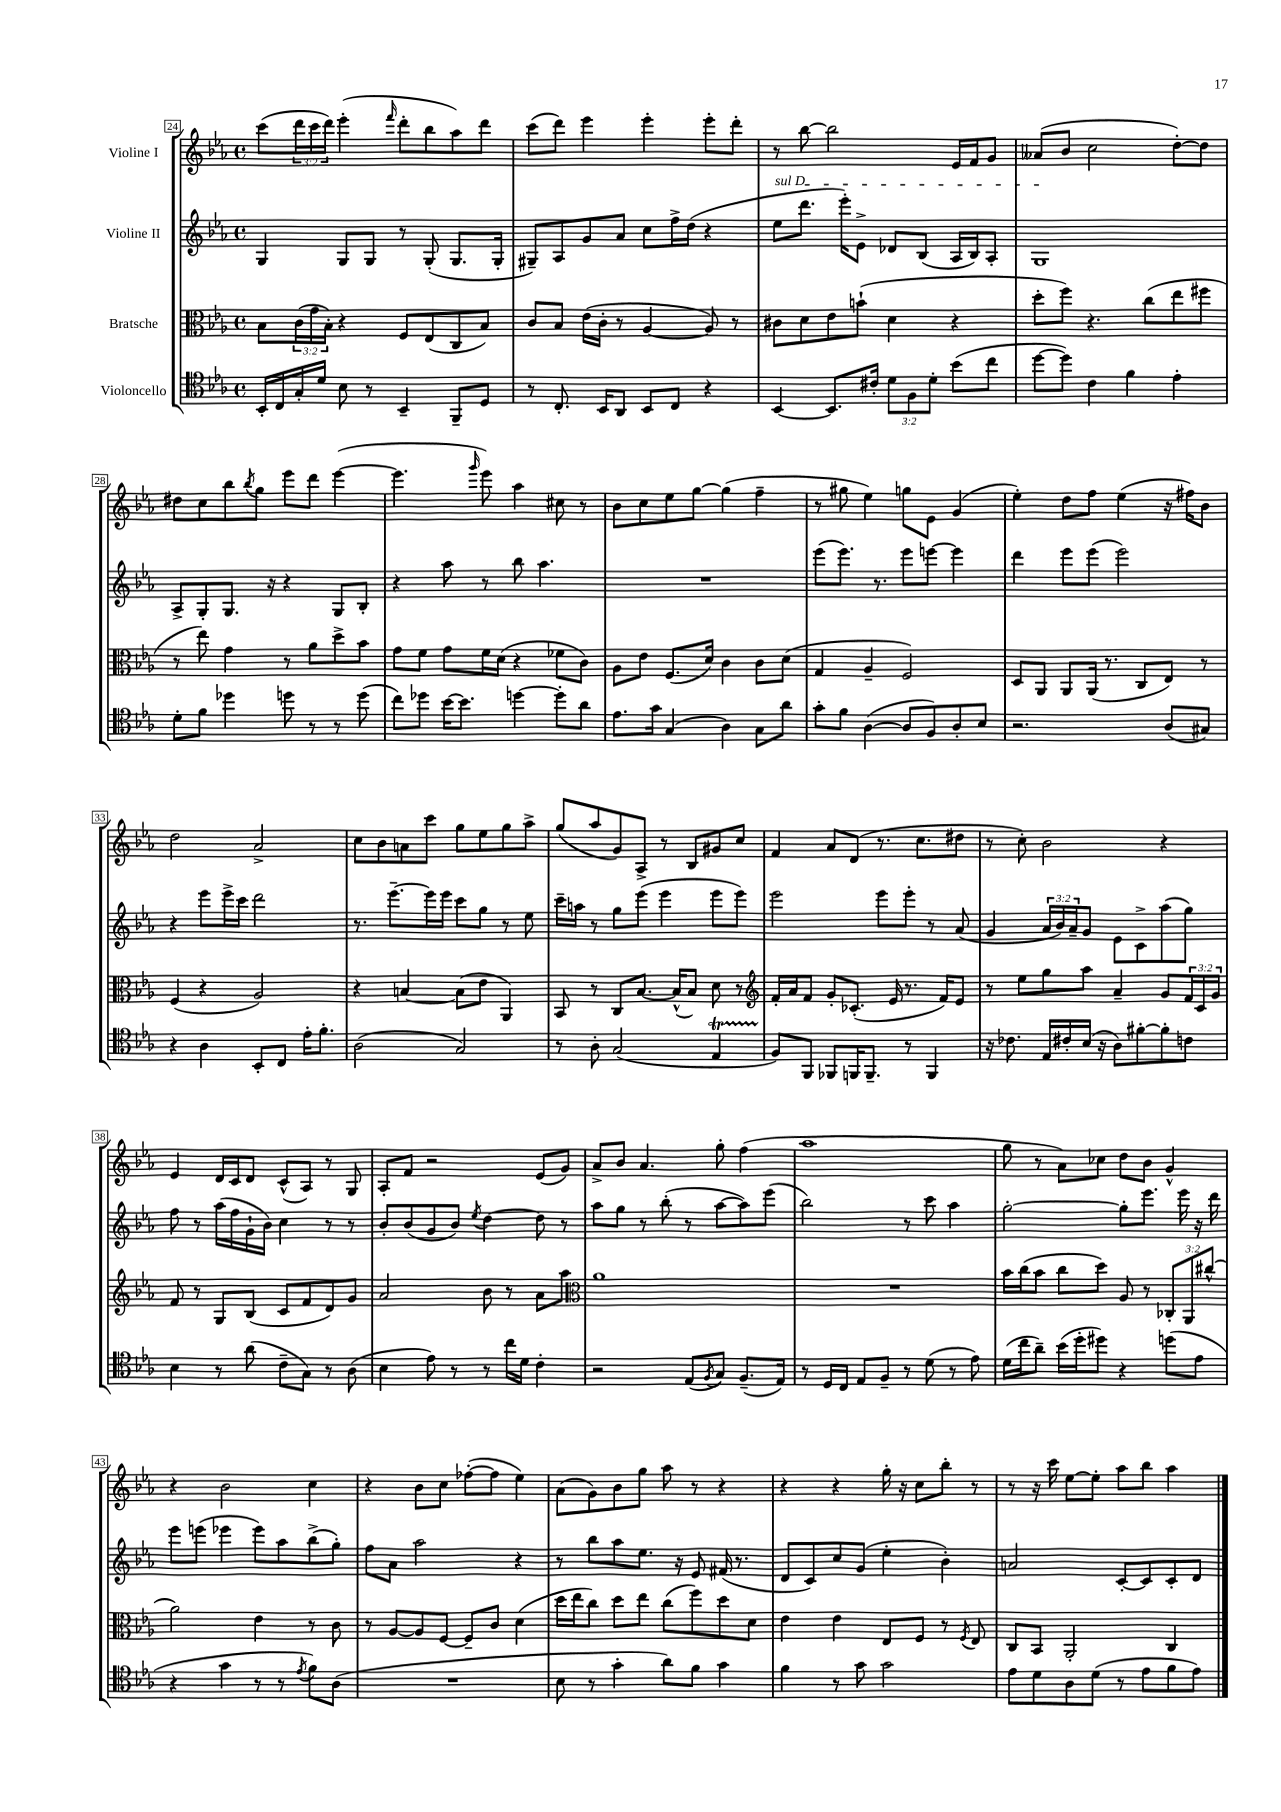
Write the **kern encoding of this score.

**kern	**kern	**kern	**kern
*staff4	*staff3	*staff2	*staff1
*clefC4	*clefC3	*clefG2	*clefG2
*k[b-e-a-]	*k[b-e-a-]	*k[b-e-a-]	*k[b-e-a-]
*M4/4	*M4/4	*M4/4	*M4/4
*met(c)	*met(c)	*met(c)	*met(c)
16BB-'	8B-	4G	(8ccc
16C	.	.	.
16G'	(24c	.	24ddd
.	24g	.	24ccc
16d	.	.	.
.	24B-')	.	24ddd)
8B-	4r	8G	(4eee-'
8r	.	8G	.
.	.	.	16qqfff
4BB-~	8F	8r	8ddd'
.	(8E-	(8G'	8bb-
8FF~	8C	8.G	8aa-)
8D	8B-)	.	8ddd
.	.	16G'	.
=	=	=	=
8r	8c	8G#~)	(8ccc
8.C'	8B-	8A-	8ddd)
.	(16e-	8g	4eee-
16BB-	16c'	.	.
8AA-	8r	8a-	.
8BB-	[4A-	8cc	4eee-'
8C	.	16ff^	.
.	.	(16dd	.
4r	8A-])	4r	8eee-'
.	8r	.	8ddd'
=	=	=	=
[4BB-	8c#	8ee-	8r
.	8d	8.ddd	[8bb-
8.BB-]	8e-	.	2bb-]
.	.	16eee-')	.
.	(8b`	8e-^	.
16c#'	.	.	.
12d	4d	8d-	.
12F	.	.	.
.	.	(8B-	.
12d'	.	.	.
(8b-	4r	16A-	16e-
.	.	16B-)	16f
8cc	.	8A-'	8g
=	=	=	=
[8dd	8dd'	1G	(8a--
8dd])	8ff)	.	8b-
4c	4.r	.	2cc
4f	.	.	.
.	(8cc	.	.
4e-'	8ee-	.	[8dd')
.	8ff#	.	8dd]
=	=	=	=
8d'	8r	8A-^	8dd#
8f	8ee-)	8G'	8cc
4dd-	4g	8.G	8bb-
.	.	.	8qbb-
.	.	.	8gg
.	.	16r	.
8dd	8r	4r	8eee-
8r	8a-	.	8ddd
8r	8dd^	8G	([4eee-
(8dd	8b-	8B-'	.
=	=	=	=
8cc)	8g	4r	4.eee-]
8dd-	8f	.	.
[16b-	8g	8aa-	.
8.b-]	.	.	.
.	.	.	16qqggg
.	16f	8r	8eee-)
.	(16d	.	.
[4dd	4r	8bb-	4aa-
.	.	4.aa-	.
8dd']	8f-	.	8cc#
8a-	8c)	.	8r
=	=	=	=
8.e-	8A-	1r	8b-
.	8e-	.	8cc
16g	.	.	.
(4G	(8.F	.	8ee-
.	.	.	[8gg
.	16d)	.	.
4A-)	4c	.	(4gg]
8G	8c	.	4ff~
8a-	(8d	.	.
=	=	=	=
8g'	4G	(8eee-	8r
8f	.	8.eee-)	8gg#
([4A-	4A-~	.	4ee-)
.	.	8.r	.
8A-]	2F)	8eee-	8gg
8F)	.	[8eee	8e-
8A-'	.	4eee]	(4g
8B-	.	.	.
=	=	=	=
2.r	8D	4ddd	4ee-')
.	8AA-	.	.
.	8AA-	8eee-	8dd
.	(16AA-	(8eee-	8ff
.	8.r	.	.
.	.	2eee-)	(4ee-
.	8C	.	.
(8A-	8E-)	.	16r
.	.	.	16ff#)
8G#)	8r	.	8b-
=	=	=	=
4r	(4F	4r	2dd
4A-	4r	8eee-	.
.	.	16eee-^	.
.	.	16ccc	.
8BB-'	2A-)	2ddd	2a-^
8C	.	.	.
16e-'	.	.	.
8.f'	.	.	.
=	=	=	=
(2A-	4r	8.r	8cc
.	.	.	8b-
.	.	[8.eee-~	.
.	[4B	.	8a
.	.	16eee-]	8ccc
.	.	16eee-	.
2G)	(8B]	8ccc	8gg
.	8e-	8gg	8ee-
.	4AA-)	8r	8gg
.	.	8ee-	8aa-^
=	=	=	=
8r	8BB-	16ccc~	(8gg
.	.	16aa	.
8A-'	8r	8r	8aa-
(2G	8C	8gg	8g)
.	[8.B-	(8eee-	8A-^
.	.	4eee-	8r
.	(16B-^^]	.	.
.	8B-)	.	8B-
4E-	8d	8eee-	8g#
.	8r	8eee-)	8cc
=	=	=	=
*	*clefG2	*	*
8F)	16f'	2eee-	4f
.	16a-	.	.
8FF	8f	.	.
8FF-	8g'	.	8a-
16FF	(8.c-'	.	(8d
8.FF~	.	.	.
.	.	8eee-	8.r
.	16e-	.	.
8r	8.r	8eee-'	.
.	.	.	8.cc
4FF	.	8r	.
.	16f)	.	.
.	8e-	(8a-	8dd#
=	=	=	=
16r	8r	4g	8r
8.c-	.	.	.
.	8ee-	.	8cc')
16E-	8gg	24a-	2b-
.	.	24b-)	.
16c#'	.	.	.
.	.	24a-~	.
(16B-	8aa-	8g	.
16r	.	.	.
8A-)	4a-~	8e-	.
[8f#'	.	8c^	.
8f#']	8g	(8aa-	4r
8c	24f	8gg)	.
.	24c	.	.
.	24g	.	.
=	=	=	=
4B-	8f	8ff	4e-
.	8r	8r	.
8r	8G	(16aa-	16d
.	.	16ff	16c
(8a-	(8B-	16g`	8d
.	.	16b-)	.
8c~	8c	4cc	(8c^^
8G)	8f	.	8A-)
8r	8d)	8r	8r
(8A-	8g	8r	8G
=	=	=	=
4B-	2a-	8b-'	8A-'
.	.	(8b-	8f
8e-)	.	8g	2r
8r	.	8b-)	.
.	.	8qee-	.
8r	8b-	[4dd	.
16cc	8r	.	.
16d	.	.	.
4c'	8a-	8dd]	(8e-
.	8aa-	8r	8g)
=	=	=	=
*	*clefC3	*	*
2r	1a-	8aa-	8a-^
.	.	8gg	8b-
.	.	8r	4.a-
.	.	(8bb-'	.
(8E-	.	8r	.
8qF	.	.	.
8G)	.	[8aa-	8gg'
(8.F~	.	8aa-])	(4ff
.	.	(8eee-	.
16E-)	.	.	.
=	=	=	=
8r	1r	2bb-)	1aa-
16D	.	.	.
16C	.	.	.
8E-	.	.	.
8F~	.	.	.
8r	.	8r	.
(8d	.	8ccc	.
8r	.	4aa-	.
8e-)	.	.	.
=	=	=	=
(16d	16b-	[2gg'	8gg
16cc	(16cc	.	.
8a-~)	8b-	.	8r
(16b-	8cc	.	8a-)
16dd'	.	.	.
8dd#)	8dd)	.	8cc-
4r	8A-	8gg']	8dd
.	8r	8.eee-	8b-
(8dd	12C-'	.	4g^^
.	.	16eee-	.
.	12AA-	.	.
8e-	.	16r	.
.	(12cc#^^	.	.
.	.	16ddd	.
=	=	=	=
4r	2a-)	8eee-	4r
.	.	(8eee	.
4g	.	4eee-	2b-
8r	4e-	8eee-)	.
8r	.	8aa-	.
8qe-	.	.	.
8f)	8r	(8bb-^	4cc
(8A-	8c	8gg')	.
=	=	=	=
1r	8r	8ff	4r
.	[8A-	8a-	.
.	8A-]	2aa-	8b-
.	[8F	.	8cc
.	8F~]	.	([8ff-'
.	8c	.	8ff-]
.	(4d	4r	4ee-)
=	=	=	=
8B-	16dd	8r	(8a-
.	16ee-	.	.
8r	8cc)	8bb-	8g)
4g'	8dd	8aa-	8b-
.	8ee-	8.ee-	8gg
8a-)	(8cc	.	8aa-
.	.	16r	.
8f	8ff)	8e-	8r
4g	8dd	(16f#	4r
.	.	8.r	.
.	8d	.	.
=	=	=	=
4f	4e-	8d	4r
.	.	8c)	.
8r	4e-	8cc	4r
8g	.	(8g	.
2g	8E-	4ee-'	16gg'
.	.	.	16r
.	8F	.	8cc
.	8r	4b-')	8bb-'
.	8qF	.	.
.	8E-	.	8r
=	=	=	=
8e-	8C	2a	8r
8d	8BB-	.	16r
.	.	.	16ccc
8A-	2AA-'	.	[8ee-
(8d	.	.	8ee-']
8r	.	[8c'	8aa-
8e-	.	8c]	8bb-
8f	4C	8c'	4aa-
8e-)	.	8d	.
==	==	==	==
*-	*-	*-	*-
